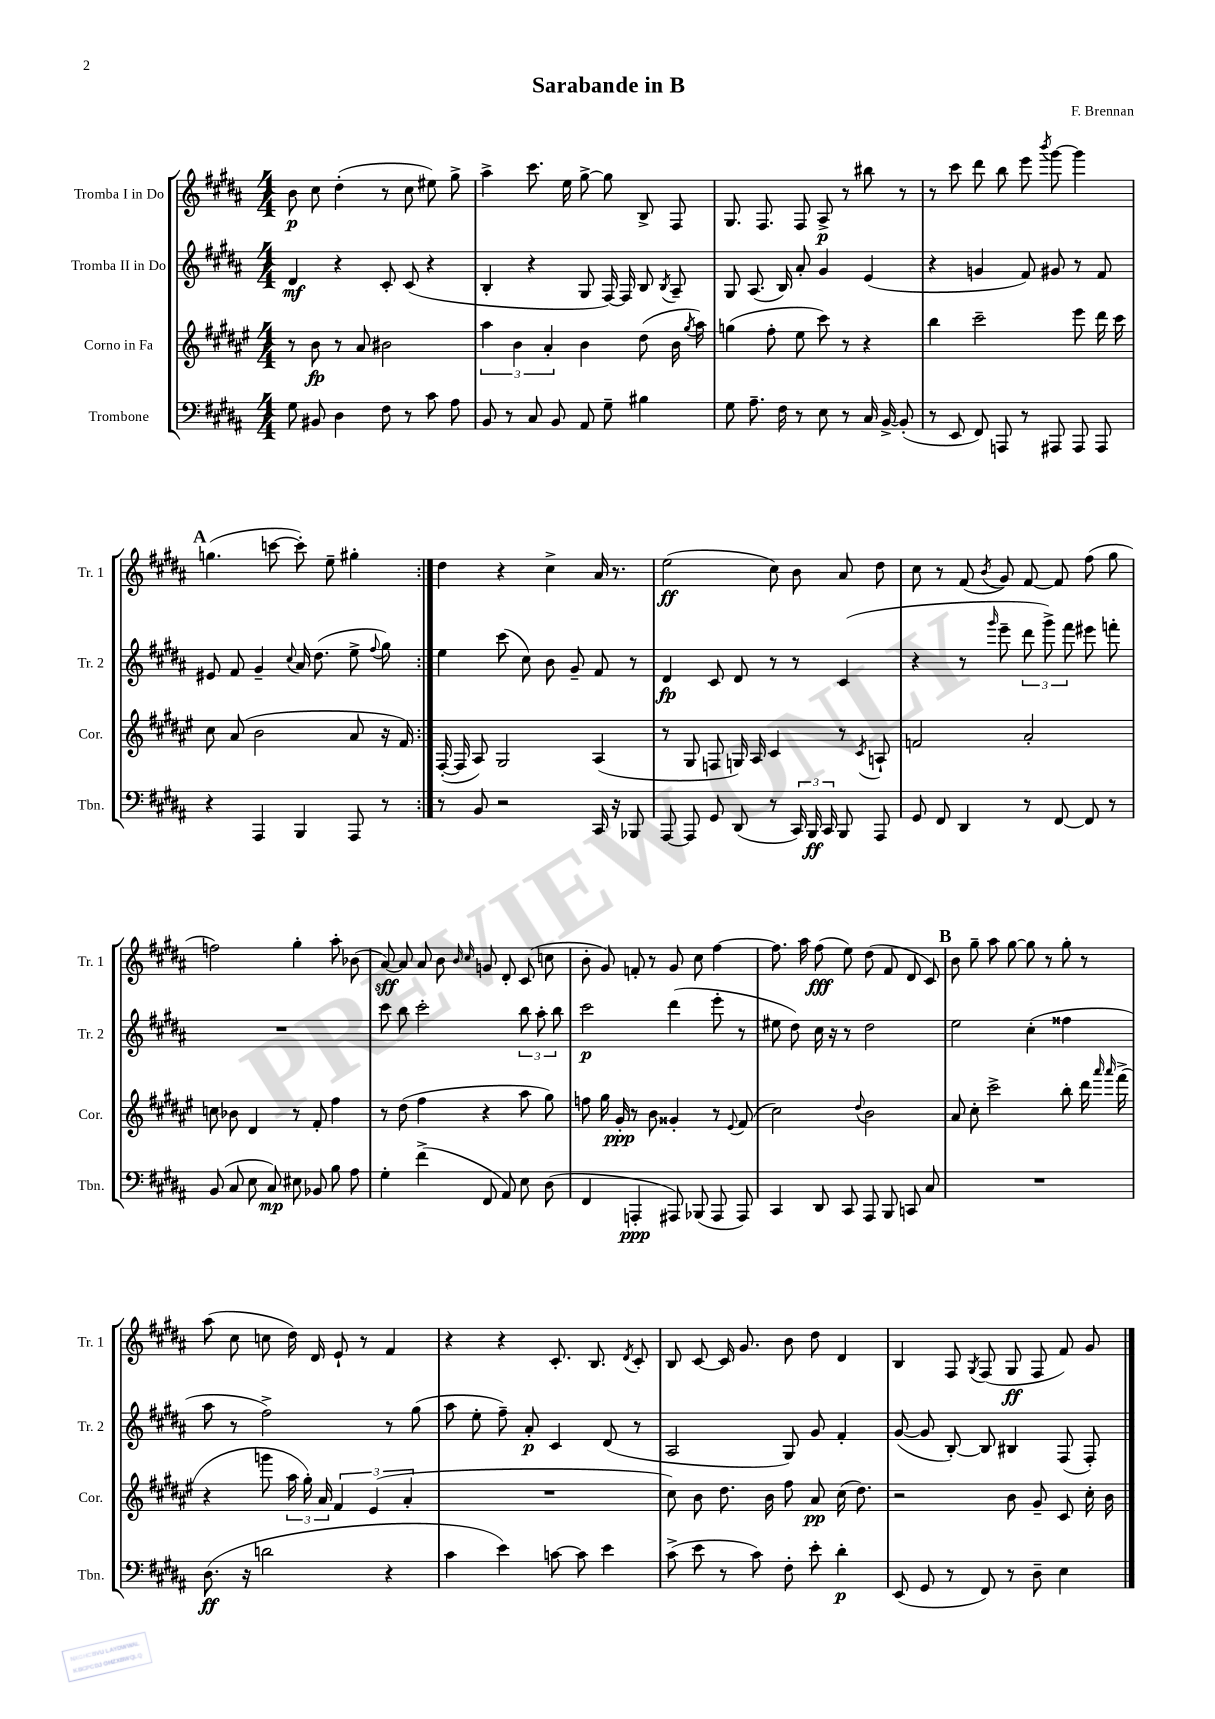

**kern	**kern	**kern	**kern
*staff4	*staff3	*staff2	*staff1
*clefF4	*clefG2	*clefG2	*clefG2
*k[f#c#g#d#a#]	*k[f#c#g#d#a#e#]	*k[f#c#g#d#a#]	*k[f#c#g#d#a#]
*M4/4	*M4/4	*M4/4	*M4/4
8G#	8r	4d#	8b
8BB#	8b	.	8cc#
4D#	8r	4r	(4dd#'
.	8a#	.	.
8F#	2b#	8c#'	8r
8r	.	(8c#	8cc#
8c#	.	4r	8ee#)
8A#	.	.	8gg#^
=	=	=	=
8BB	6aa#	4B'	4aa#^
8r	.	.	.
.	6b	.	.
8C#	.	4r	8.ccc#
.	6a#'	.	.
8BB	.	.	.
.	.	.	16ee
8AA#	4b	8G#	[8gg#^
8G#~	.	[16F#)	8gg#]
.	.	16F#]	.
4B#	(8dd#	8B	8B^
.	.	8qB	.
.	16b	8A#~	8F#
.	8qgg#	.	.
.	16aa#)	.	.
=	=	=	=
8G#	(4gg	8G#	8.G#
8.A#~	.	(8.A#	.
.	.	.	8.F#
.	8ff#'	.	.
16F#	.	16B)	.
8r	8ee#	8a#'	8F#
8E	8ccc#)	4g#	8A#^
8r	8r	.	8r
16C#	4r	(4e	8bb#
[16BB^	.	.	.
(8BB']	.	.	8r
=	=	=	=
8r	4bb	4r	8r
8EE	.	.	8ccc#
8FF#)	2ccc#~	4g	8ddd#
8AAA	.	.	8bb
8r	.	8f#)	8eee
.	.	.	8qbbb
8AAA#	.	8g#	[8ggg#
8AAA#	8eee#	8r	4ggg#]
8AAA#	16ddd#	8f#	.
.	16ccc#	.	.
=	=	=	=
4r	8cc#	8e#	(4.gg
.	(8a#	8f#	.
4AAA#	2b	4g#~	.
.	.	.	[8ccc
.	.	8qqcc#	.
4BBB	.	16a#	8ccc'])
.	.	(8.dd#	.
.	.	.	8ee~
8AAA#	8a#	8ee^	4gg#'
.	.	8qqff#	.
8r	16r	8gg#)	.
.	16f#)	.	.
=:|!	=:|!	=:|!	=:|!
8r	([16F#'	4ee	4dd#
.	16F#]	.	.
8BB	8A#)	.	.
2r	2G#	(8ccc#	4r
.	.	8cc#)	.
.	.	8b	4cc#^
.	.	8g#~	.
16CC#	(4A#	8f#	16a#
16r	.	.	8.r
8BBB-	.	8r	.
=	=	=	=
[8AAA#	8r	4d#	(2ee
8AAA#]	8G#	.	.
8GG#	8F	8c#	.
(8DD#	16G)	8d#	.
.	16A#	.	.
8r	4c#	8r	8cc#)
24CC#)	.	8r	8b
24BBB	.	.	.
24CC#	.	.	.
8BBB	8r	(4c#	8a#
.	8qc#	.	.
8AAA#	8A`	.	8dd#
=	=	=	=
8GG#	2f	4r	8cc#
8FF#	.	.	8r
4DD#	.	8r	(8f#
.	.	16qqggg#	8qb
.	.	8eee~	8g#)
8r	2a#'	12ddd#	[8f#
.	.	12ggg#^)	.
[8FF#	.	.	8f#]
.	.	12fff#	.
8FF#]	.	8eee#	(8ff#
8r	.	8fff'	8gg#
=	=	=	=
(8BB	8cc	1r	2ff)
8C#	8b-	.	.
8E	4d#	.	.
8C#)	.	.	.
8E#	8r	.	4gg#'
8BB-	8f#'	.	.
8B	4ff#	.	8aa#'
8A#	.	.	(8b-
=	=	=	=
4G#'	8r	8ccc#	[8a#)
.	(8dd#	8bb	8a#]
(4f#^	4ff#	2ccc#'	8a#
.	.	.	8b
.	.	.	16qqb
.	.	.	16qqcc#
8FF#	4r	.	8g
8AA#)	.	.	8d#'
8E	8aa#	12bb	(8c#
.	.	12aa#'	.
(8D#	8gg#)	.	8cc
.	.	12bb	.
=	=	=	=
4FF#	8ff	2ccc#	8b'
.	16gg#	.	8g#)
.	16g#'	.	.
4AAA'	8r	.	8f'
.	8b	.	8r
8AAA#)	4g##'	(4ddd#	8g#
(8BBB-	.	.	8cc#
8AAA#	8r	8eee'	[4ff#
.	8qqe#	.	.
8AAA#)	(8f#	8r	.
=	=	=	=
4CC#	2cc#)	8ee#	8.ff#]
.	.	8dd#)	.
.	.	.	16aa#
8DD#	.	16cc#	(8ff#
.	.	16r	.
8CC#	.	8r	8ee)
.	8qqdd#	.	.
8AAA#	2b	2dd#	(8dd#
8BBB	.	.	8f#
8CC	.	.	8d#
8C#	.	.	8c#)
=	=	=	=
1r	8a#	2ee	8b
.	8cc#'	.	8gg#~
.	2ccc#^	.	8aa#
.	.	.	[8gg#
.	.	(4cc#'	8gg#]
.	.	.	8r
.	8bb'	4ff##	8gg#'
.	16ddd#	.	8r
.	16qqaaa#	.	.
.	16qqaaa#	.	.
.	(16fff#^	.	.
=	=	=	=
(8.D#	4r	8aa#	(8aa#
.	.	8r	8cc#
16r	.	.	.
2d	8ggg	2ff#^)	8cc
.	24aa#	.	16dd#)
.	24gg#')	.	.
.	.	.	16d#
.	24a#	.	.
.	6f#	.	8e`
.	.	.	8r
.	(6e#	.	.
4r	.	8r	4f#
.	6a#'	.	.
.	.	(8gg#	.
=	=	=	=
4c#	1r	8aa#	4r
.	.	8ee'	.
4e)	.	8ff#~)	4r
.	.	8a#'	.
[8c	.	4c#	8.c#'
8c]	.	.	.
.	.	.	8.B
4e	.	(8d#	.
.	.	.	8qd#
.	.	8r	8c#'
=	=	=	=
(8c#^	8cc#)	2A#	8B
8e	8b	.	[8c#
8r	8.dd#	.	16c#]
.	.	.	8.g#
8c#)	.	.	.
.	16b	.	.
8F#'	8ff#	8G#)	8b
8e'	8a#	8g#	8dd#
4d#'	(16cc#	4f#'	4d#
.	8.dd#)	.	.
=	=	=	=
(8EE	2r	([8g#	4B
8GG#	.	8g#]	.
8r	.	[8B')	8F#
.	.	.	8qG#
8FF#)	.	8B]	(8F#
8r	8b	4B#	8G#
8D#~	8g#~	.	8F#
4E	8c#	(8F#	8f#)
.	16cc#'	8F#')	8g#
.	16b	.	.
==	==	==	==
*-	*-	*-	*-
